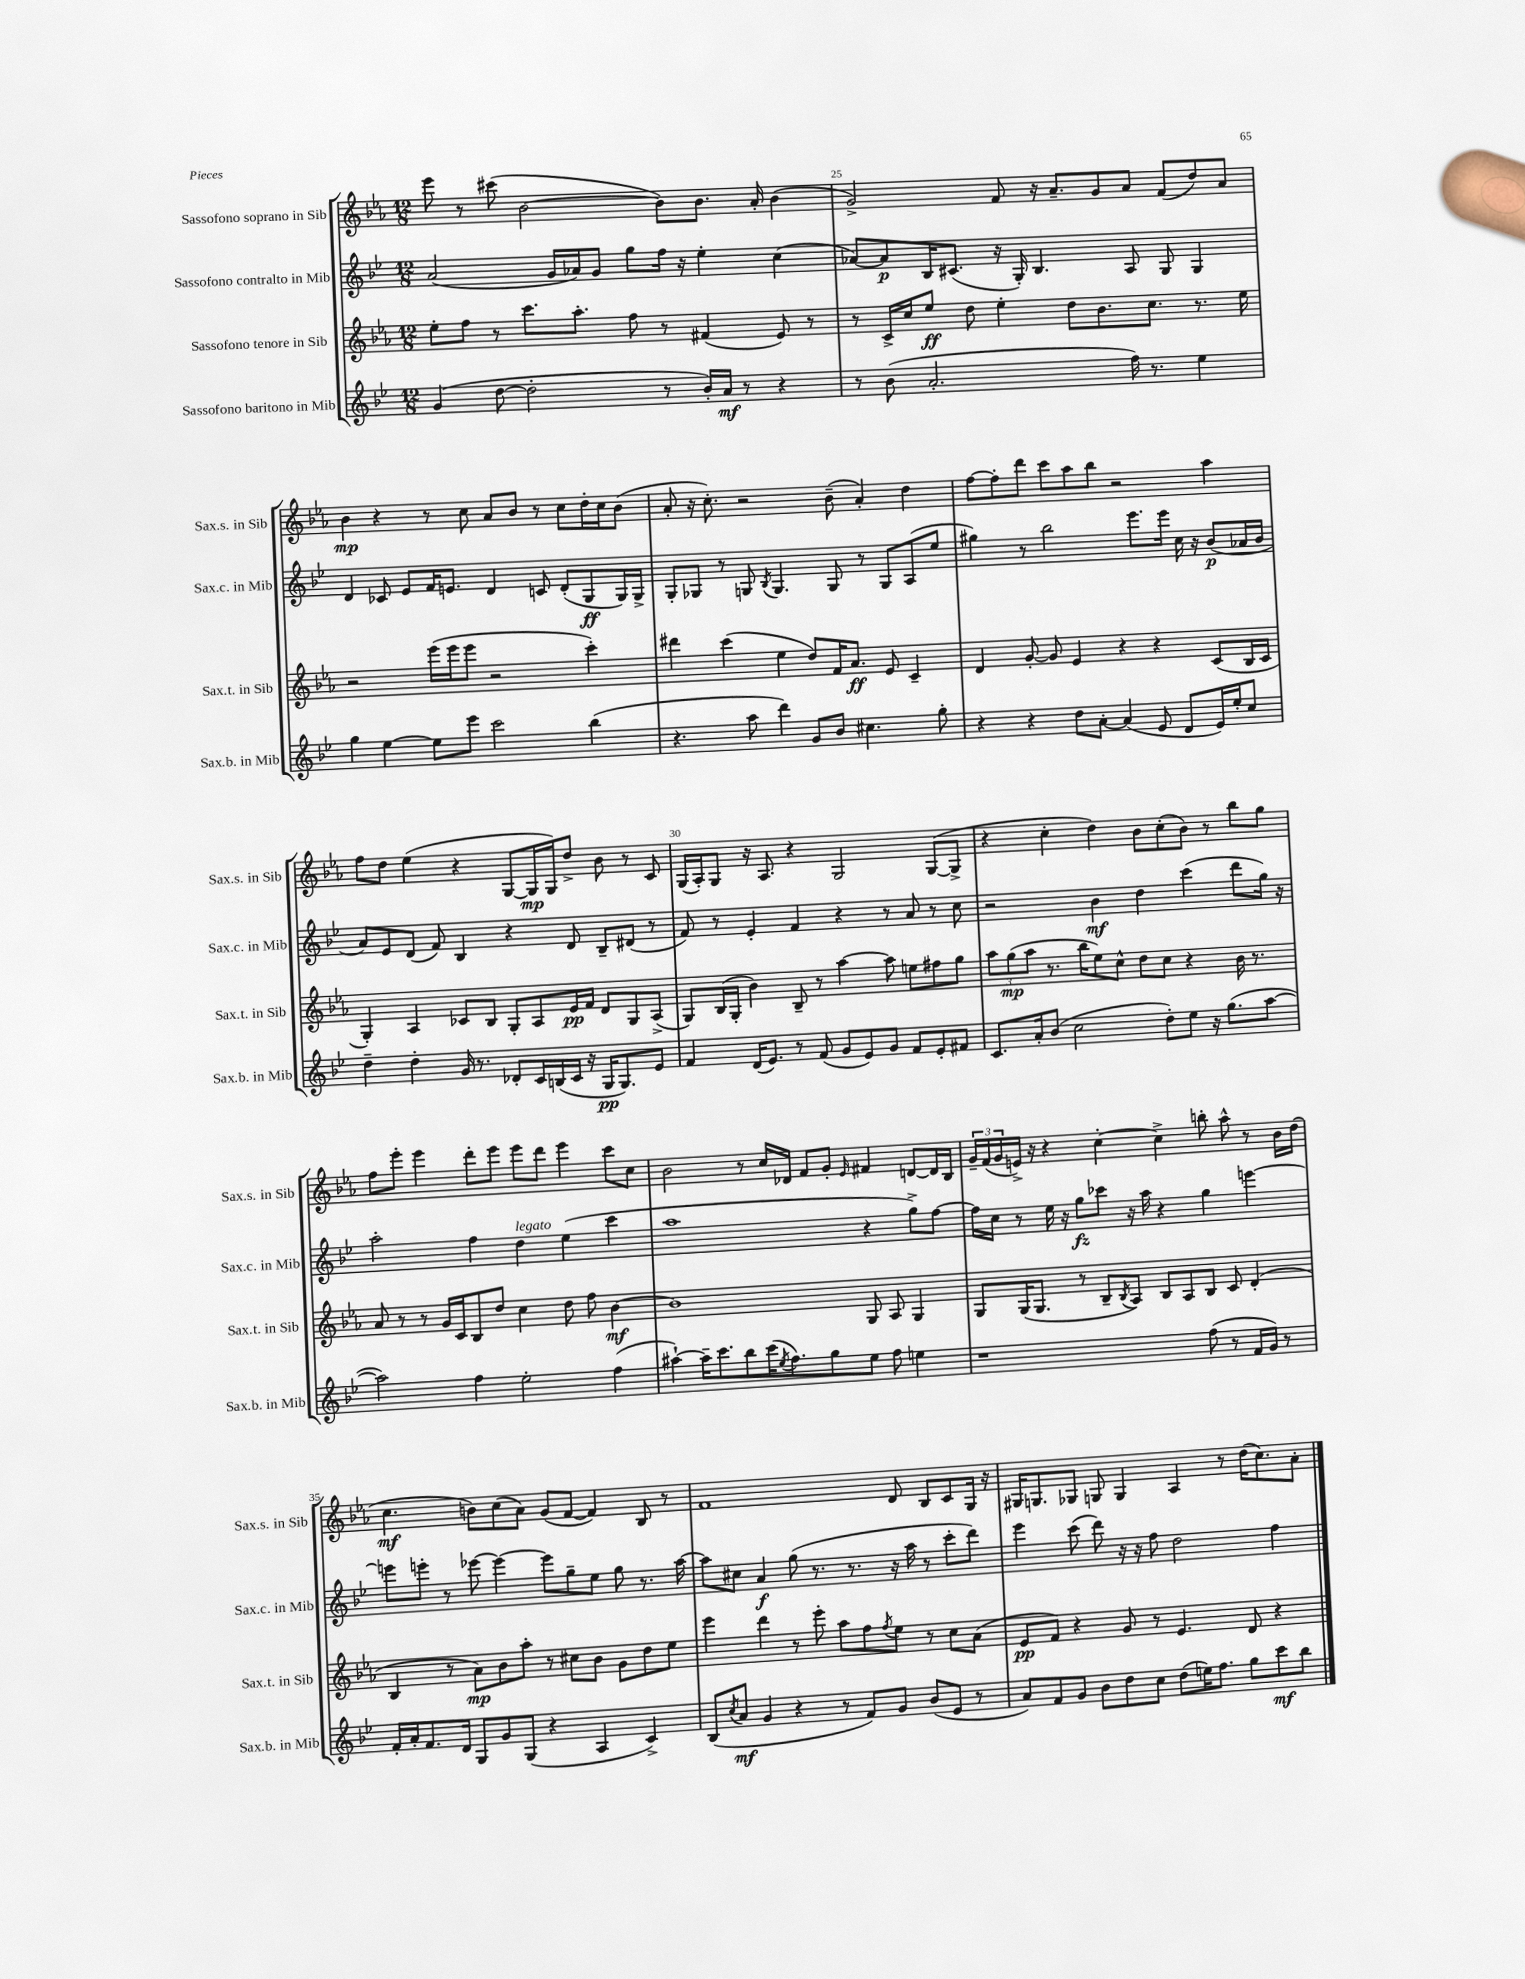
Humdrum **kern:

**kern	**kern	**kern	**kern
*staff4	*staff3	*staff2	*staff1
*clefG2	*clefG2	*clefG2	*clefG2
*k[b-e-]	*k[b-e-a-]	*k[b-e-]	*k[b-e-a-]
*M12/8	*M12/8	*M12/8	*M12/8
(4g	8ee-'	(2a	8eee-
.	8ff	.	8r
[8dd	8r	.	(8ccc#
2dd']	8.ccc	.	[2b-
.	.	16g	.
.	8.aa-'	16a-)	.
.	.	8g	.
.	8ff	8gg	.
8r	8r	16ff	8b-])
.	.	16r	.
16b-')	(4f#	4ee-'	8.b-
16a	.	.	.
8r	.	.	.
.	.	.	16a-'
4r	8e-)	(4cc	(4b-
.	8r	.	.
=	=	=	=
8r	8r	[8a-)	2g^)
(8b-	16c^	8a-]	.
.	16cc	.	.
2.a'	8ee-	16B-	.
.	.	(8.c#	.
.	8dd	.	.
.	4ee-'	16r	8f
.	.	16G')	.
.	.	4.B-	16r
.	.	.	8.a-~
.	8dd	.	.
.	8.b-	.	8g
16ff)	.	8A	8a-
8.r	8.cc	.	.
.	.	8G	(8f
4ee-	8.r	4G	8dd)
.	.	.	8a-
.	16ee-	.	.
=	=	=	=
4gg	2r	4d	4b-
[4ee-	.	8c-	4r
.	.	8e-	.
8ee-]	(16eee-	16f	8r
.	16eee-	8.e	.
8eee-	8eee-	.	8cc
2ccc	2r	4d	8a-
.	.	.	8b-
.	.	8c	8r
.	.	(8d'	8cc
(4bb-	4ccc')	8G	16dd'
.	.	.	16cc
.	.	16G)	(8b-
.	.	16G^	.
=	=	=	=
4.r	4ddd#	8G'	8a-'
.	.	8G-	16r
.	.	.	8.cc')
.	(4ccc	8r	.
8aa	.	8G	2r
.	.	8qB-	.
4ddd)	4ee-	4.G	.
8g	8dd)	.	.
8b-	16f	8G	(8b-~
.	8.a-	.	.
4.cc#	.	8r	4a-')
.	8e-	8G	.
.	4c~	(8A	4dd
8gg'	.	8ee-	.
=	=	=	=
4r	4d	4gg#)	[8ff
.	.	.	8ff']
4r	[8g'	8r	8ddd
.	8g]	2bb-	8ccc
8dd	4e-	.	8aa-
[8a'	.	.	8bb-
(4a]	4r	.	2r
.	.	8.eee-	.
8e-	4r	.	.
.	.	16eee-	.
8d	.	16cc	.
.	.	16r	.
16e-)	(8c	(8b-	4aa-
16ee-'	.	.	.
8cc	16B-	16a-	.
.	16c	16b-	.
=	=	=	=
4dd~	4G')	8a)	8ff
.	.	8e-	8dd
4dd'	4A-	(8d	(4ee-
.	.	8f)	.
16g	8c-	4B-	4r
8.r	.	.	.
.	8B-	.	.
8d-'	8G'	4r	[8G
16c	8A-	.	16G]
(16B	.	.	16G)
16c	16e-	8d	8dd^
16r	16f	.	.
16G	8d	8B-~	8b-
8.G)	.	.	.
.	8G	(8d#	8r
8e-	(8A-^	8r	8c
=	=	=	=
4f	8G)	8f)	(16G
.	.	.	16A-')
.	(16B-	8r	8G
.	16G'	.	.
(16d	4b-)	4e-'	16r
8.e-)	.	.	8.A-
8r	8B-~	4f	4r
(8f	8r	.	.
8g	[4aa-	4r	2G
8e-)	.	.	.
8g	8aa-]	8r	.
8f	8ee	8a	.
8e-'	8ff#	8r	([8G
8f#	8gg	8cc	8G^]
=	=	=	=
8.c	12aa-	2r	4r
.	(12gg	.	.
.	12aa-	.	.
16a'	.	.	.
(8b-	8.r	.	4cc'
2cc	.	.	.
.	16bb-	.	.
.	8ee-)	4b-	4dd)
.	8cc^^	.	.
.	8dd	4dd	8b-
8dd')	8cc	.	(8cc'
8ee-	4r	(4ccc	8b-)
16r	.	.	8r
(8.gg	.	.	.
.	16b-	8ddd	8bb-
.	8.r	.	.
[8aa	.	16gg)	8gg
.	.	16r	.
=	=	=	=
2aa])	8a-	2aa'	8ff
.	8r	.	8eee-'
.	8r	.	4eee-
.	16g	.	.
.	16c	.	.
4ff	8B-	4ff	8ddd'
.	8dd	.	8eee-
2ee-'	4cc	4dd	8eee-
.	.	.	8ddd
.	8dd	(4ee-	4eee-
.	8ff	.	.
(4ff	[4b-	4ccc	8ccc
.	.	.	8cc
=	=	=	=
[4aa#`)	1b-]	1aa	2b-
16aa#~]	.	.	.
8.ccc	.	.	.
8bb-	.	.	8r
(16ccc	.	.	16cc
8qee-	.	.	.
8.ff)	.	.	16d-
.	.	.	8f
8gg	.	.	8g'
.	.	.	16qqe-
8ee-	8G	4r	4f#
8ff	8A-	.	.
4ee	4G	8gg^)	[8d
.	.	[8ff	16d]
.	.	.	16B-
=	=	=	=
1r	8G	16ff]	24g~
.	.	.	(24f
.	.	16cc	.
.	.	.	24g
.	(16G	8r	16e^)
.	8.G	.	16r
.	.	16ee-	4r
.	.	16r	.
.	8r	8gg	.
.	8B-~	8ccc-	[4cc'
.	8qB-	.	.
.	8A-)	16r	.
.	.	16aa	.
.	8B-	4r	4cc^]
.	8A-	.	.
(8ff	8B-	4gg	8bb'
8r	8c	.	8aa-^^
16f	(4d'	[4eee	8r
16g)	.	.	.
8r	.	.	16b-
.	.	.	(16dd
=	=	=	=
16f'	4B-	8eee]	4.cc
16a'	.	.	.
8.f	.	8eee'	.
.	8r	8r	.
16d	.	.	.
8G	8a-)	[8eee-	8b)
8g	8b-	4eee-_	(8cc
(8G	8aa-'	.	8a-)
4r	8r	8eee-]	(8g
.	8cc#	8gg~	[8f
4A	8b-	8ee-	4f])
.	8g	8gg	.
4c^)	8dd	8.r	8B-
.	8ee-	.	8r
.	.	[16aa	.
=	=	=	=
(8B-	4eee-	8aa]	1f
8qcc	.	.	.
8a	.	8cc#	.
4g	4ddd	4a	.
4r	8r	(8gg	.
.	8eee-'	8.r	.
8r	8aa-	.	.
.	.	8.r	.
8f)	8ff	.	.
.	8qff	.	.
8g	8ee-	16r	8d
.	.	16aa	.
(8b-	8r	8r	8B-
8e-	8cc	8ccc'	8c
8r	(8a-	8ddd)	16G
.	.	.	16r
=	=	=	=
8a)	8e-	4eee-	16G#
.	.	.	8.G
8f	8f)	.	.
8g	4r	(8ccc	8G-
8b-	.	8ddd)	8G
8dd	8g	16r	4G
.	.	16r	.
8cc	8r	8ff	.
(8dd	4.e-	2dd	4A-
16ee)	.	.	.
8.ff	.	.	.
.	.	.	8r
8gg	8d	.	(16dd
.	.	.	8.cc)
8ccc	4r	4ff	.
8bb-	.	.	8a-'
==	==	==	==
*-	*-	*-	*-
